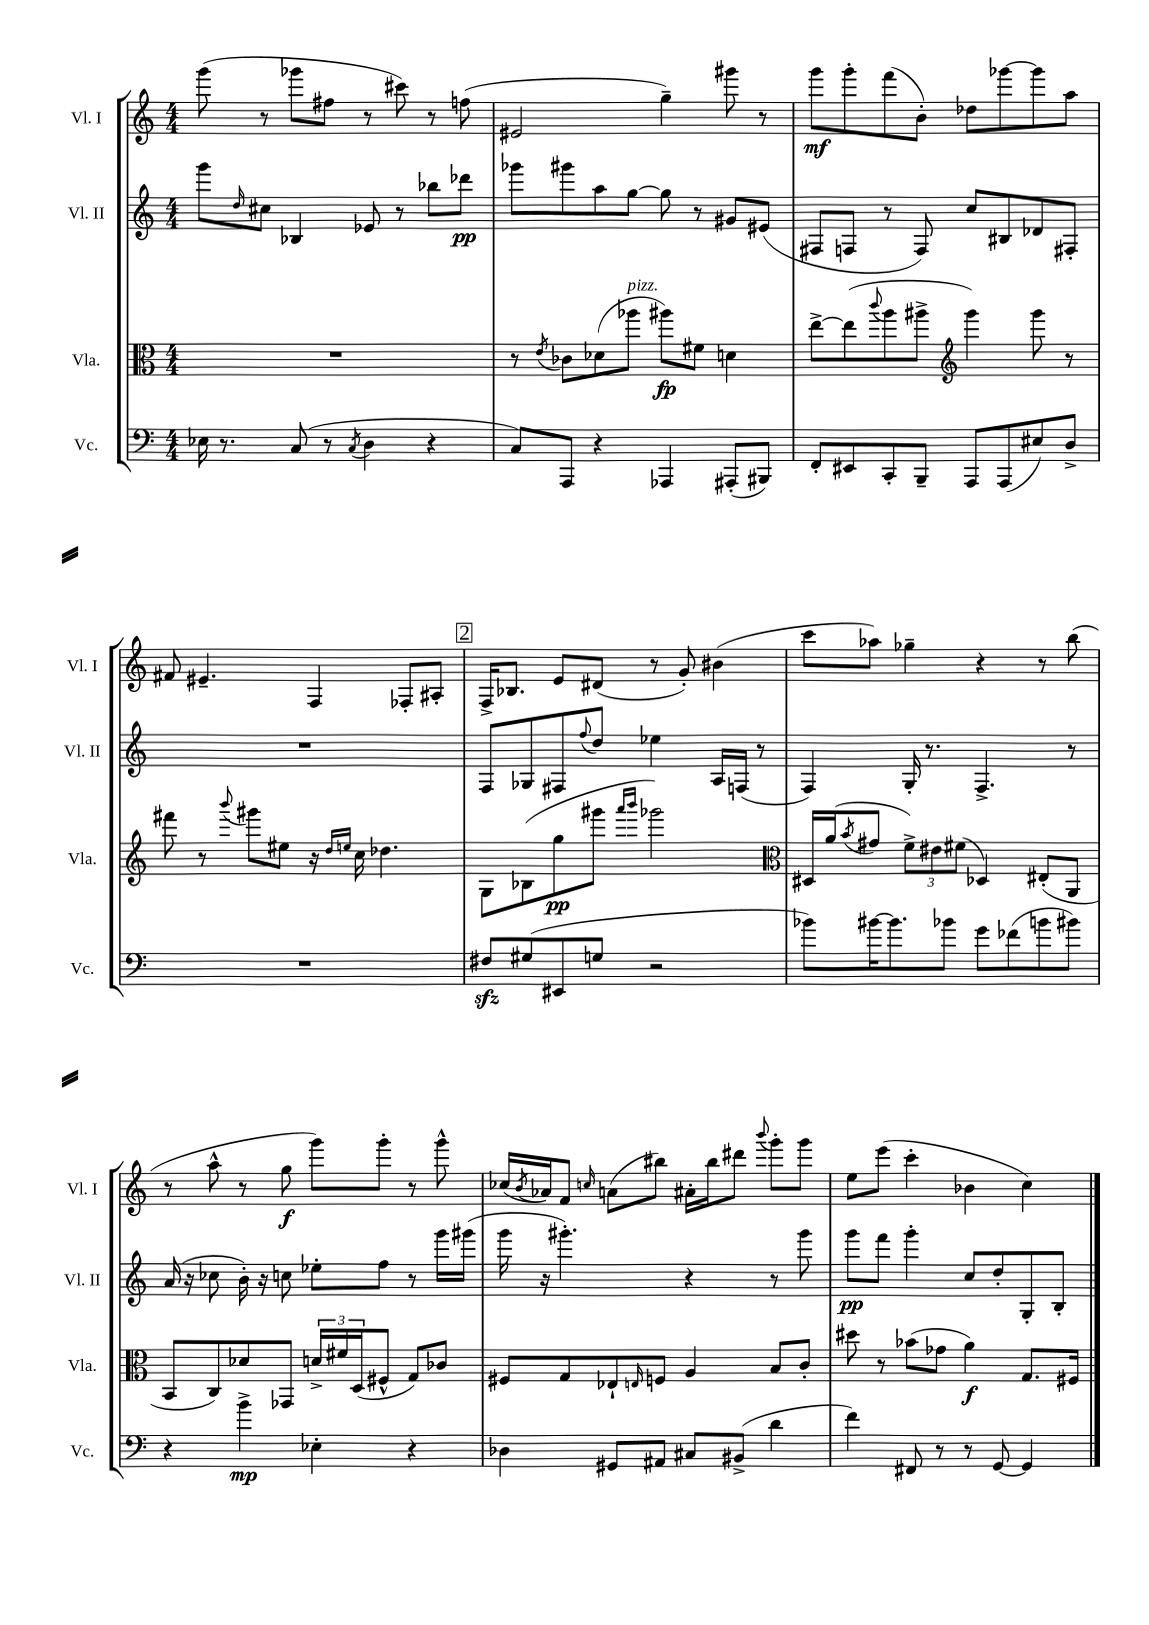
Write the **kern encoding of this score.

**kern	**kern	**kern	**kern
*staff4	*staff3	*staff2	*staff1
*clefF4	*clefC3	*clefG2	*clefG2
*k[]	*k[]	*k[]	*k[]
*M4/4	*M4/4	*M4/4	*M4/4
16E-	1r	8ggg	(8ggg
8.r	.	.	.
.	.	16qqdd	.
.	.	8cc#	8r
(8C	.	4B-	8ggg-
8r	.	.	8ff#
8qC	.	.	.
4D	.	8e-	8r
.	.	8r	8ccc#)
4r	.	8bb-	8r
.	.	8ddd-	(8ff
=	=	=	=
8C)	8r	8ggg-	2e#
.	8qe	.	.
8AAA	8c-	8ggg#	.
4r	(8d-	8aa	.
.	8aa-	[8gg	.
4AAA-	8aa#)	8gg]	4gg~)
.	8f#	8r	.
(8AAA#'	4d	8g#	8ggg#
8BBB#)	.	(8e#	8r
=	=	=	=
8FF'	[8ee^	8F#	8ggg
8EE#	(8ee]	8F	8ggg'
.	8qqccc	.	.
8CC'	8aa	8r	(8fff
8BBB~	8aa#^	8F)	8b')
*	*clefG2	*	*
8AAA	4ggg)	8cc	8dd-
(8AAA	.	8B#	[8ggg-
8E#)	8ggg	8d-	8ggg-]
8D^	8r	8F#'	8aa
=	=	=	=
1r	8fff#	1r	8f#
.	8r	.	4.e#~
.	8qqbbb	.	.
.	8ggg#	.	.
.	8ee#	.	.
.	16r	.	4F
.	16qqdd	.	.
.	16qqee	.	.
.	16cc	.	.
.	4.dd-	.	.
.	.	.	8F-'
.	.	.	8A#'
=	=	=	=
8F#	8G	8F	16F^
.	.	.	8.B-
(8G#	(8B-	8G-	.
8EE#	8gg	8F#	8e
.	.	8qqff	.
8G	8ggg#	8dd	(8d#
.	16qqaaa	.	.
.	16qqbbb	.	.
2r	2ggg-)	4ee-	8r
.	.	.	8g')
.	.	16A	(4b#
.	.	(16F	.
.	.	8r	.
=	=	=	=
*	*clefC3	*	*
8b-)	16D#	4F)	8ccc
.	(16a	.	.
.	8qb	.	.
[16b#	8g#	.	8aa-)
8.b#]	.	.	.
.	12f^)	16G'	4gg-~
.	.	8.r	.
.	12e#	.	.
8b-	.	.	.
.	(12f#	.	.
8g	4D-)	4.F^	4r
(8f-	.	.	.
8b	(8E#'	.	8r
8b#)	8AA	8r	(8bb
=	=	=	=
4r	8BB	(16a	8r
.	.	16r	.
.	8C)	8cc-	8aa^^
4b^	8d-	16b')	8r
.	.	16r	.
.	8GG-	8cc	8gg
4E-'	24d^	8ee-'	8ggg)
.	24f#	.	.
.	(24D	.	.
.	8F#^^	8ff	8ggg'
4r	8G)	8r	8r
.	8c-	16ggg	8ggg^^
.	.	(16ggg#	.
=	=	=	=
4D-	8F#	16ggg	(16cc-
.	.	.	8qb
.	.	16r	16a-)
.	8G	4.ggg#')	8f
.	.	.	16qqcc
8GG#	8E-`	.	(8a
.	16qqE	.	.
8AA#	8F	.	8bb#)
8C#	4A	4r	16a#'
.	.	.	16bb#
(8BB#^	.	.	8ddd#
.	.	.	8qqbbb
4d	8B	8r	8ggg'
.	8c'	8ggg#	8ggg
=	=	=	=
4f)	8dd#	8ggg	8ee
.	8r	8fff	(8eee
8FF#	(8b-	4ggg'	4ccc'
8r	8g-	.	.
8r	4a)	8cc	4b-
[8GG	.	8dd'	.
4GG]	8.G	8G'	4cc)
.	.	8B'	.
.	16F#	.	.
==	==	==	==
*-	*-	*-	*-
